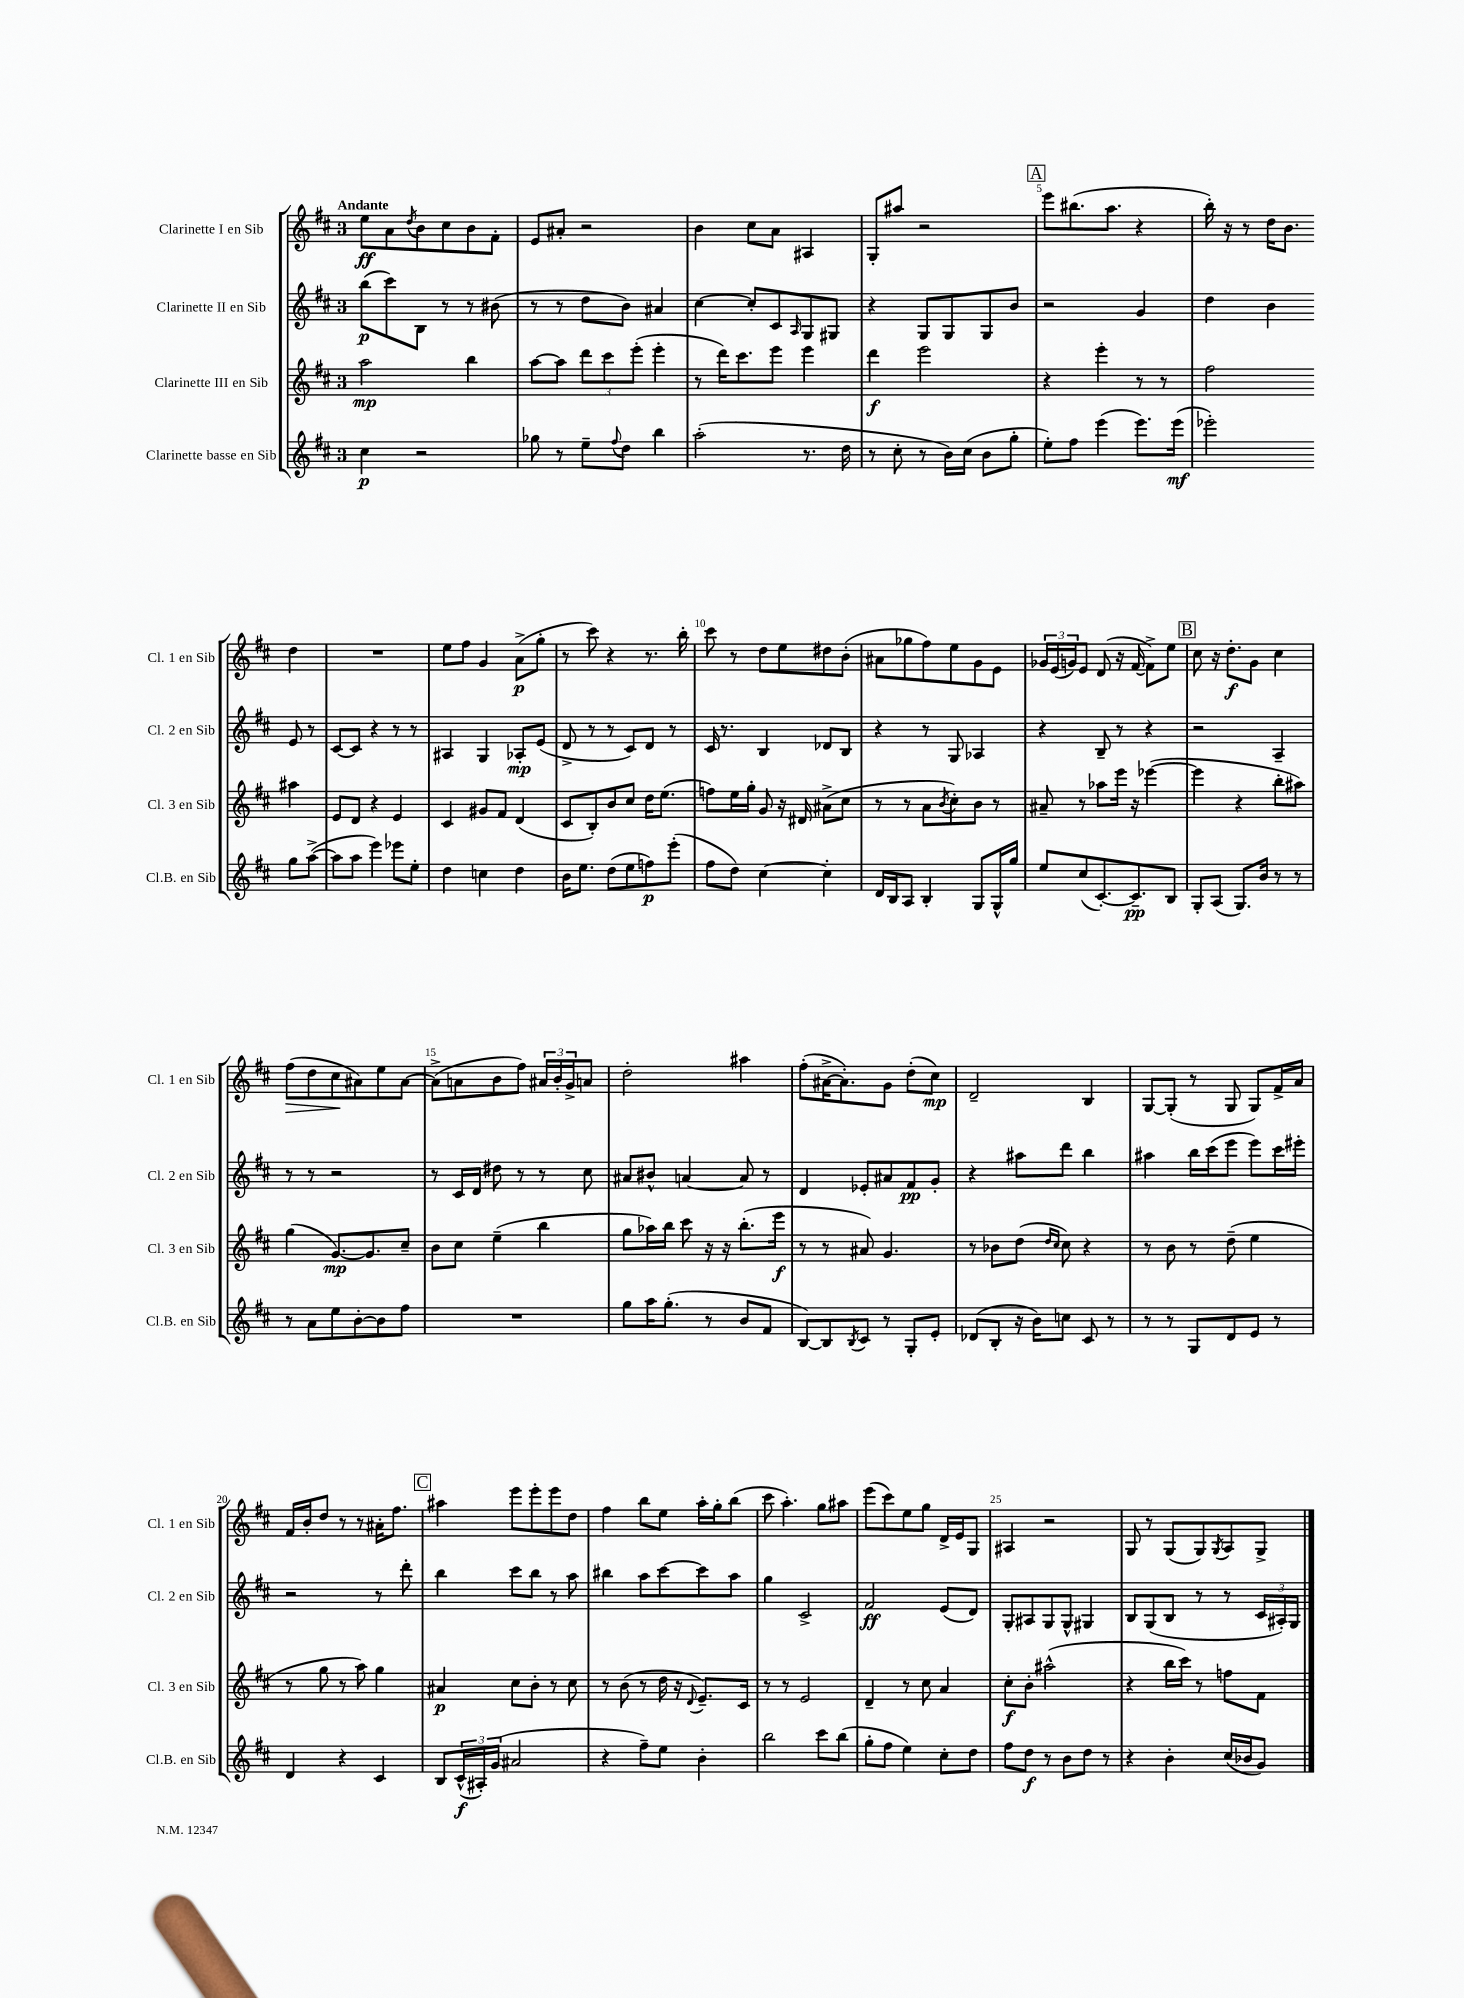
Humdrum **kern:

**kern	**kern	**kern	**kern
*staff4	*staff3	*staff2	*staff1
*clefG2	*clefG2	*clefG2	*clefG2
*k[f#c#]	*k[f#c#]	*k[f#c#]	*k[f#c#]
*M3/4	*M3/4	*M3/4	*M3/4
4cc#	2aa	(8bb	8ee
.	.	8ccc#)	8a
.	.	.	8qdd
2r	.	8B	8b
.	.	8r	8cc#
.	4bb	8r	8b
.	.	(8b#	8f#'
=	=	=	=
8gg-	[8aa	8r	8e
8r	8aa]	8r	8a#'
8ee~	12ddd	8dd	2r
.	12ccc#	.	.
8qqff#	.	.	.
8dd	.	8b)	.
.	(12eee'	.	.
4bb	4eee'	4a#	.
=	=	=	=
(2aa'	8r	[4cc#	4b
.	16ddd)	.	.
.	8.ccc#	.	.
.	.	8cc#']	8cc#
.	8eee	8c#	8a
.	.	16qqA	.
8.r	4eee	8G	4A#
.	.	8G#	.
16dd	.	.	.
=	=	=	=
8r	4ddd	4r	8G'
8cc#'	.	.	8aa#
8r	2eee	8G	2r
16b)	.	8G	.
(16cc#	.	.	.
8b	.	8G	.
8gg'	.	8b	.
=	=	=	=
8ee')	4r	2r	8eee
8ff#	.	.	(8.bb#
(4eee	4eee'	.	.
.	.	.	8.aa
8.eee)	8r	4g	4r
.	8r	.	.
(16eee	.	.	.
=	=	=	=
2eee-')	2ff#	4dd	16bb')
.	.	.	16r
.	.	.	8r
.	.	4b	16dd
.	.	.	8.b
8gg	4aa#	8e	4dd
([8aa^	.	8r	.
=	=	=	=
8aa]	8e	[8c#	2.r
8aa	8d	8c#]	.
4eee)	4r	4r	.
8eee-	4e	8r	.
8ee'	.	8r	.
=	=	=	=
4dd	4c#	4A#	8ee
.	.	.	8ff#
4cc	8g#	4G	4g
.	8f#	.	.
4dd	(4d	8A-'	(8a^
.	.	(8e	8gg'
=	=	=	=
16b	8c#	8d^	8r
8.ee	.	.	.
.	8B')	8r	8ccc#)
(8dd	8b	8r	4r
8ee	8cc#	8c#)	.
8ff)	16dd	8d	8.r
.	(8.ee	.	.
(8eee'	.	8r	.
.	.	.	16bb'
=	=	=	=
8ff#	8ff)	16c#	8ccc#
.	.	8.r	.
8dd)	16ee	.	8r
.	16gg'	.	.
[4cc#	8g	4B	8dd
.	16r	.	8ee
.	16d#	.	.
4cc#']	(8a#^	8d-	8dd#
.	8cc#	8B	(8b'
=	=	=	=
16d	8r	4r	8a#
16B	.	.	.
8A	8r	.	8gg-
4B'	8a	8r	8ff#)
.	8qb	.	.
.	8cc#')	8G	8ee
8G	8b	4A-	8g
16G^^	8r	.	8e
16gg	.	.	.
=	=	=	=
8ee	8a#~	4r	24g-
.	.	.	(24e
.	.	.	24g)
(8cc#	8r	.	8e
[8.c#')	8aa-	8B~	(8d
.	16eee	8r	16r
8.c#~]	16r	.	[16f#
.	([4eee-	4r	8f#^])
8B	.	.	8ee
=	=	=	=
8G'	4eee-]	2r	8cc#
(8A	.	.	16r
.	.	.	8.dd'
8.G)	4r	.	.
.	.	.	8g
16b	.	.	.
8r	8bb'	4A~	4cc#
8r	8aa#)	.	.
=	=	=	=
8r	(4gg	8r	(8ff#
8a	.	8r	8dd
8ee	[8.g)	2r	8cc#
[8b'	.	.	8a#)
.	8.g]	.	.
8b]	.	.	8ee
8ff#	8cc#~	.	[8a#
=	=	=	=
2.r	8b	8r	(8a#^]
.	8cc#	16c#	8a
.	.	16d	.
.	(4ee~	8dd#	8b
.	.	8r	8ff#)
.	4bb	8r	24a#
.	.	.	24b'
.	.	.	24g^
.	.	8cc#	8a
=	=	=	=
8gg	8gg	8a#	2dd'
16aa	16aa-)	8b#^^	.
(8.gg'	16bb	.	.
.	8ccc#	[4a	.
8r	16r	.	.
.	16r	.	.
8b	(8.bb'	8a]	4aa#
8f#	.	8r	.
.	16eee	.	.
=	=	=	=
[8B)	8r	4d	(8ff#'
8B]	8r	.	[16a#^
.	.	.	8.a#'])
8qB	.	.	.
8c#	8a#)	8e-'	.
8r	4.g	8a#	8g
8G'	.	8f#	(8dd'
8e'	.	8g'	8cc#)
=	=	=	=
(8d-	8r	4r	2d~
8B'	8b-	.	.
16r	(8dd	8aa#	.
16b)	.	.	.
.	16qqdd	.	.
.	16qqcc#	.	.
8cc	8cc#)	8ddd	.
8c#	4r	4bb	4B
8r	.	.	.
=	=	=	=
8r	8r	4aa#	[8G
8r	8b	.	(8G']
8G	8r	16bb	8r
.	.	(16ccc#	.
8d	(8dd~	8eee	8G
8e	4ee	8eee)	8G)
8r	.	16ccc#	16f#^
.	.	16eee#'	16a
=	=	=	=
4d	8r	2r	16f#
.	.	.	16b'
.	8gg	.	8dd
4r	8r	.	8r
.	8aa)	.	8r
4c#	4gg	8r	16a#'
.	.	.	8.ff#
.	.	8ddd'	.
=	=	=	=
8B	4a#	4bb	4aa#
(24c#^^	.	.	.
24A#')	.	.	.
(24g	.	.	.
2a#	8cc#	8ccc#	8eee
.	8b'	8bb	8eee'
.	8r	8r	8eee
.	8cc#	8aa	8dd
=	=	=	=
4r	8r	4bb#	4ff#
.	(8b	.	.
8ff#~)	8r	8aa	8bb
8ee	16dd	[8ccc#	8ee
.	16r	.	.
.	8qqd	.	.
4b'	8.e~)	8ccc#]	16aa'
.	.	.	16gg'
.	.	8aa	(8bb
.	16c#	.	.
=	=	=	=
2bb	8r	4gg	8ccc#
.	8r	.	4.aa')
.	2e	2c#^	.
8ccc#	.	.	8gg
(8bb	.	.	8aa#
=	=	=	=
8gg'	4d~	2f#	(8eee
8ff#	.	.	8ccc#)
4ee)	8r	.	8ee
.	8cc#	.	8gg
8cc#'	4a	(8e	16d^
.	.	.	16e
8dd	.	8d)	8G
=	=	=	=
8ff#	8cc#'	8G'	4A#
8dd	8b'	8A#	.
8r	(2aa#^^	8G	2r
8b	.	8G^^	.
8dd	.	4G#	.
8r	.	.	.
=	=	=	=
4r	4r	8B	8G
.	.	(8G	8r
4b'	16bb	8B	(8G
.	16ccc#)	.	.
.	8r	8r	8G)
.	.	.	8qG
(16cc#	8ff	8r	8A
16b-	.	.	.
8g)	8f#	24c#	8G^
.	.	24A#')	.
.	.	24G	.
==	==	==	==
*-	*-	*-	*-
